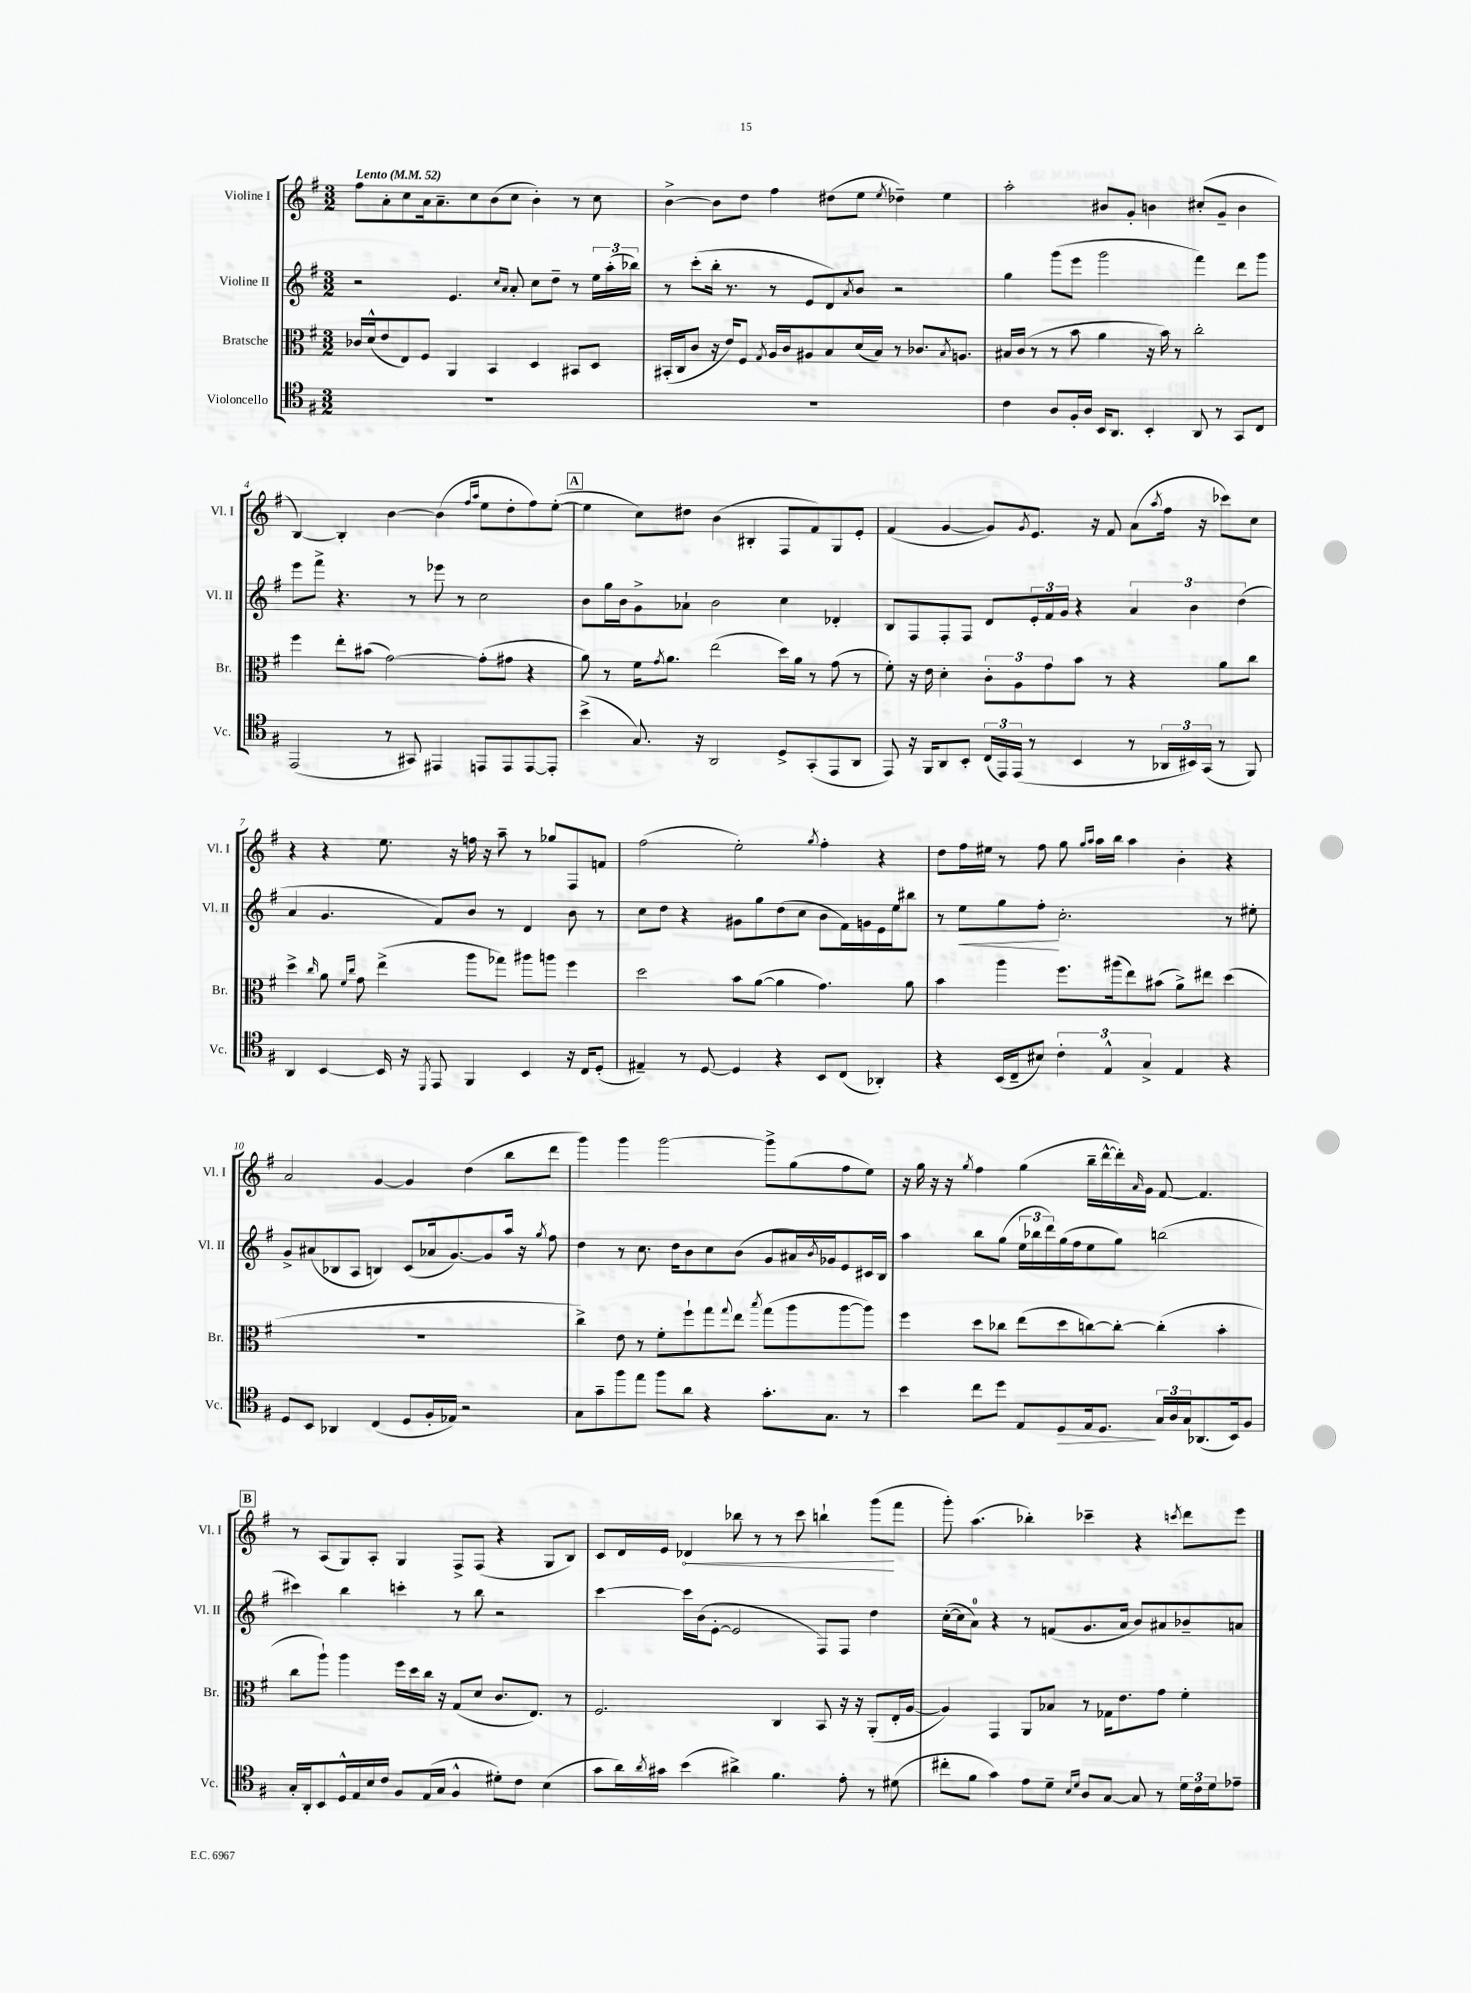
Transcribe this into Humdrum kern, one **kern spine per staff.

**kern	**dynam	**kern	**kern	**dynam	**kern	**dynam
*part4	*part4	*part3	*part2	*part2	*part1	*part1
*staff4	*staff4	*staff3	*staff2	*staff2	*staff1	*staff1
*I"Violoncello	*	*I"Bratsche	*I"Violine II	*	*I"Violine I	*
*I'Vc.	*	*I'Br.	*I'Vl. II	*	*I'Vl. I	*
*clefC4	*	*clefC3	*clefG2	*	*clefG2	*
*k[f#]	*	*k[f#]	*k[f#]	*	*k[f#]	*
*M3/2	*	*M3/2	*M3/2	*	*M3/2	*
*MM52	*	*MM52	*MM52	*	*MM52	*
=1	=1	=1	=1	=1	=1	=1
!	!	!	!	!	!LO:TX:a:B:t=Lento	!
1.r	.	16c-X/LL	2r	.	8ff#\L	.
.	.	(16d^^/J	.	.	.	.
.	.	8e/	.	.	8a'\	.
.	.	8E/)	.	.	8cc\	.
.	.	8F#/J	.	.	16a\k	.
.	.	.	.	.	8.a~\	.
.	.	4AA/	4.e/	.	.	.
.	.	.	.	.	8cc\	.
.	.	4BB/	.	.	(8b\	.
.	.	.	16qqcc/LL	.	.	.
.	.	.	16qqa/JJ	.	.	.
.	.	.	8a'/	.	8cc\J	.
.	.	4D/	8cc\L	.	4b'\)	.
.	.	.	8dd~\J	.	.	.
.	.	8BB#X/L	8r	.	8r	.
.	.	8D/J	24ee\LL	.	8cc\	.
.	.	.	(24aa'\	.	.	.
.	.	.	24bb-X\JJ)	.	.	.
=2	=2	=2	=2	=2	=2	=2
1.r	.	(16BB#X'/LL	8r	.	[4b^\	.
.	.	16C/J	.	.	.	.
.	.	8c/J	(8ccc'\L	.	.	.
.	.	16r	16bb'\Jk	.	8b\L]	.
.	.	16e/KL)	8.r	.	.	.
.	.	8F#/J	.	.	8dd\J	.
.	.	8qG/	.	.	.	.
.	.	16A/LL	8r	.	4ff#\	.
.	.	16c/J	.	.	.	.
.	.	8A#X/	8e/L	.	.	.
.	.	8B/	8d/)	.	(8dd#X\L	.
.	.	.	8qa/	.	.	.
.	.	(16d/L	8b/J	.	8ee\J	.
.	.	16B/JJ)	.	.	.	.
.	.	.	.	.	8qee/	.
.	.	8r	2r	.	4dd-X~\)	.
.	.	8.c-X/L	.	.	.	.
.	.	.	.	.	4ee\	.
.	.	8qB/	.	.	.	.
.	.	8.An/J	.	.	.	.
=3	=3	=3	=3	=3	=3	=3
4c\	.	16B#X/LL	4gg\	.	2aa'\	.
.	.	(16c/JJ	.	.	.	.
.	.	8r	.	.	.	.
8A/L	.	8r	(8ggg\L	.	.	.
16F#'/L	.	8b\	8eee\J	.	.	.
16A/JJ	.	.	.	.	.	.
16BB/KL	.	4a\	2ggg\	.	8b#X/L	.
8.AA/J	.	.	.	.	.	.
.	.	.	.	.	8g'/J	.
4BB'/	.	16r	.	.	4bn\	.
.	.	16b\)	.	.	.	.
.	.	8r	.	.	.	.
8AA/	.	2cc'\	4fff#\)	.	(8cc#X'/L	.
8r	.	.	.	.	8g~/J	.
8GG/L	.	.	8ddd\L	.	4b\	.
8C/J	.	.	8ggg\J	.	.	.
!!LO:LB:g=z
=4	=4	=4	=4	=4	=4	=4
(2EE/	.	4ff#\	8eee\L	.	[4B/)	.
.	.	.	8fff#^\J	.	.	.
.	.	8ee'\L	4.r	.	4B'/]	.
.	.	(8b#X\J	.	.	.	.
8r	.	[2g\)	.	.	[4b\	.
8GG#X/)	.	.	8r	.	.	.
4EE#X/	.	.	8eee-X\	.	(4b\]	.
.	.	.	8r	.	.	.
.	.	.	.	.	16qqff#/LL	.
.	.	.	.	.	16qqaa/JJ	.
8EEn/L	.	(8g'\L]	2cc\	.	8ee\L	.
8EE/	.	8g#X\J	.	.	8dd'\	.
[8EE/	.	4r	.	.	8ff#\)	.
8EE'/J]	.	.	.	.	([8ee'\J	.
!!LO:REH:place=s1:t=A
=5	=5	=5	=5	=5	=5	=5
(4b^\	.	8a\)	8b\L	.	4ee\]	.
.	.	8r	16gg\L	.	.	.
.	.	.	16b\J	.	.	.
8.G/)	.	16f#\KL	8g^\	.	8cc\L)	.
.	.	8qg/	.	.	.	.
.	.	8.a\J	.	.	.	.
.	.	.	8a-X`\J	.	8dd#X\J	.
16r	.	.	.	.	.	.
2AA/	.	(2ee\	2b\	.	(4b\	.
.	.	.	.	.	4B#X'/	.
8D^/L	.	16dd\LL)	4cc\	.	8F#/L	.
.	.	16a\JJ	.	.	.	.
(8GG'/	.	8r	.	.	8f#/)	.
8EE/	.	(8g\	4d-X'/	.	8G/	.
8AA/J	.	8r	.	.	8e'/J	.
=6	=6	=6	=6	=6	=6	=6
8EE/)	.	8f#'\)	8B/L	.	(4f#/	.
16r	.	16r	8F#/	.	.	.
16FF#/KL	.	16e\	.	.	.	.
8AA/	.	4d'\	8F#'/	.	[4g/	.
8BB'/J	.	.	8F#/J	.	.	.
(24C/LL	.	12c'\L	8d/L	.	8g/L])	.
24EE/)	.	.	.	.	.	.
(24EE/JJ	.	12A\	.	.	.	.
.	.	.	.	.	8qg/	.
8r	.	.	24e'/L	.	8.e/J	.
.	.	12g\	24f#/	.	.	.
.	.	.	24g/JJ	.	.	.
4BB/	.	8b\J	4r	.	.	.
.	.	.	.	.	16r	.
.	.	8r	.	.	8f#/	.
8r	.	4r	6a/	.	(8a\L	.
.	.	.	.	.	8qaa/	.
24AA-X/LL	.	.	.	.	16ff#\Jk	.
24BB#X/)	.	.	6b\	.	.	.
.	.	.	.	.	16r	.
(24GG/JJ	.	.	.	.	.	.
8r	.	8a\L	.	.	8ccc-X\L)	.
.	.	.	(6dd\	.	.	.
8FF#/)	.	8cc\J	.	.	8cc\J	.
!!LO:LB:g=z
=7	=7	=7	=7	=7	=7	=7
4AA/	.	4dd^\	4a/	.	4r	.
.	.	16qqcc/	.	.	.	.
[4BB/	.	8a\	4.g/	.	4r	.
.	.	16qqf#/LL	.	.	.	.
.	.	16qqcc/JJ	.	.	.	.
.	.	8g\	.	.	.	.
16BB/]	.	(4ee^\	.	.	8.ee\	.
16r	.	.	.	.	.	.
8qDD/	.	.	.	.	.	.
8EE/	.	.	8f#/L)	.	.	.
.	.	.	.	.	16r	.
4FF#/	.	8aa\L	8b/J	.	16ffn\	.
.	.	.	.	.	16r	.
.	.	8gg-X\J)	8r	.	8aa~\	.
4BB/	.	8aa#X\L	4d/	.	8r	.
.	.	8aan\J	.	.	8gg-X/L	.
16r	.	4ff#\	8b\	.	8F#/	.
16C/KL	.	.	.	.	.	.
(8D'/J	.	.	8r	.	8fn/J	.
=8	=8	=8	=8	=8	=8	=8
4E#X~/)	.	2dd\	8cc\L	.	(2ff#\	.
.	.	.	8dd\J	.	.	.
8r	.	.	4r	.	.	.
[8D/	.	.	.	.	.	.
4D/]	.	8b\L	8g#X\L	.	2ee'\)	.
.	.	([8a\J	8gg\	.	.	.
4r	.	4a\]	(8dd\	.	.	.
.	.	.	8cc\J	.	.	.
.	.	.	.	.	8qgg/	.
8BB/L	.	4.g\)	8b\L	.	4ff#'\	.
(8C/J	.	.	16f#\L)	.	.	.
.	.	.	16gn\	.	.	.
4AA-X'/)	.	.	16e\	.	4r	.
.	.	.	16ee\J	.	.	.
.	.	8a\	8bb#X\J	.	.	.
=9	=9	=9	=9	=9	=9	=9
4r	.	4b\	8r	.	8dd\L	.
!	!	!	!	!LO:HP:b	!	!
.	.	.	8ee\L	<	16ff#\L	.
.	.	.	.	.	16ee#X\JJ	.
(16BB/LL	.	4aa\	8gg\	.	8r	.
16C~/J	.	.	.	.	.	.
8B#X/J)	.	.	8ff#'\J	.	8ff#\	.
6c'\	.	8.ff#\L	2.cc'\	[	8gg\	.
.	.	.	.	.	16qqgg/LL	.
.	.	.	.	.	16qqaa/JJ	.
.	.	.	.	.	16aa\LL	.
6E^^/	.	.	.	.	.	.
.	.	(16aa#X\k	.	.	16bb\JJ	.
.	.	8ee\)	.	.	4aa\	.
6G^/	.	.	.	.	.	.
.	.	(8b#X\J	.	.	.	.
4E/	.	8a^\L)	.	.	4b'\	.
.	.	8ee#X\J	.	.	.	.
4r	.	(4dd\	8r	.	4r	.
.	.	.	8ee#X'\	.	.	.
!!LO:LB:g=z
=10	=10	=10	=10	=10	=10	=10
8D/L	.	1.r	8g^/L	.	2a/	.
8BB/J	.	.	(8a#X/	.	.	.
4AA-X/	.	.	8B-X/	.	.	.
.	.	.	8A/J	.	.	.
(4C/	.	.	4Bn/)	.	[4g/	.
8D/L	.	.	(8c/L	.	4g/]	.
16F#'/L	.	.	16a-X/k	.	.	.
16E-X/JJ)	.	.	[8.g/)	.	.	.
2r	.	.	.	.	(4dd\	.
.	.	.	8g/]	.	.	.
.	.	.	16aa/Jk	.	8bb\L	.
.	.	.	16r	.	.	.
.	.	.	8qgg/	.	.	.
.	.	.	8ff#\	.	8ddd\J	.
=11	=11	=11	=11	=11	=11	=11
8G\L	.	4cc^\)	4dd\	.	4ggg\)	.
8g~\	.	.	.	.	.	.
8ff#\	.	8e\	8r	.	4ggg\	.
8ee\J	.	8r	8.cc\	.	.	.
8ff#\L	.	8f#'\L	.	.	[2ggg\	.
.	.	.	16dd\KL	.	.	.
8a\J	.	8ff#`\	8b\	.	.	.
4r	.	8gg\	8cc\	.	.	.
.	.	8qqgg/	.	.	.	.
.	.	8ee\J	(8b\J	.	.	.
.	.	8qbb/	.	.	.	.
8.g'\L	.	(8gg\L	8g/L	.	8ggg^\L]	.
.	.	8aa\	16a#X/L)	.	(8gg\	.
.	.	.	8qb/	.	.	.
8.G\J	.	.	16g-X/J	.	.	.
.	.	[8aa\	8e/	.	8ff#\	.
8r	.	8aa\J])	16c#X/L	.	8ee\J)	.
.	.	.	16B/JJ	.	.	.
=12	=12	=12	=12	=12	=12	=12
4b\	.	4ff#\	4aa\	.	16r	.
.	.	.	.	.	16gg\	.
.	.	.	.	.	16r	.
.	.	.	.	.	16r	.
.	.	.	.	.	8qgg/	.
8cc\L	.	8dd\L	8bb\L	.	4ff#\	.
8dd\J	.	8cc-X\J	(8gg\J	.	.	.
8E/L	.	(8ee\L	24ee\LL	.	(4gg\	.
.	.	.	24bb-X\	.	.	.
.	.	.	24ddd\)	.	.	.
!	!LO:HP:b	!	!	!	!	!
8D/	>	8dd\	(16gg\	.	.	.
.	.	.	16ff#\J	.	.	.
16E/k	.	[8ccn\)	8ee\	.	16bb~\LL	.
8.D/J	.	.	.	.	[16ddd^^\	.
.	.	8cc'\J_	8gg\J)	.	16ddd'\])	.
.	.	.	.	.	16qqa/	.
.	.	.	.	.	16g\JJ	.
24G/LL	]	(4cc'\]	(2bbn\	.	[8f#/	.
24A/	.	.	.	.	.	.
24G/J	.	.	.	.	.	.
(8.AA-X/	.	.	.	.	4.f#/]	.
.	.	4b'\	.	.	.	.
16BB/k)	.	.	.	.	.	.
8F#/J	.	.	.	.	.	.
!!LO:LB:g=z
!!LO:REH:place=s1:t=B
=13	=13	=13	=13	=13	=13	=13
16G'/LL	.	8cc\L	4ccc#X\)	.	8r	.
16AA'/J	.	.	.	.	.	.
8BB/	.	8aa`\J)	.	.	(8A/L	.
16D^^/L	.	4aa\	4bb\	.	8G/)	.
16E/	.	.	.	.	.	.
16B/	.	.	.	.	8A'/J	.
16c/JJ	.	.	.	.	.	.
8F#/L	.	16ff#\LL	4cccn'\	.	4G/	.
.	.	16dd\	.	.	.	.
(16E/L	.	16cc\JJ	.	.	.	.
16G/JJ	.	16r	.	.	.	.
4F#^^/	.	(8G/L	8r	.	8F#^/L	.
.	.	8d/J	8bb\	.	(8F#/J	.
8d#X'\L)	.	8.c/L	2r	.	4r	.
8c\J	.	.	.	.	.	.
.	.	8.E/J)	.	.	.	.
(4B\	.	.	.	.	8G/L	.
.	.	8r	.	.	8B/J)	.
=14	=14	=14	=14	=14	=14	=14
8g\L	.	2.F#/	[4ccc\	.	8c/L	.
16a\L)	.	.	.	.	16d/L	.
8qa/	.	.	.	.	.	.
16g#X\JJ	.	.	.	.	16e/JJ	.
!	!	!	!	!	!	!LO:HP:b
(4b\	.	.	16ccc\LL]	.	4d-X/	<
.	.	.	(16b\J	.	.	.
.	.	.	[8e'\J	.	.	.
4a#X^\)	.	.	2e/]	.	8bb-X\	.
.	.	.	.	.	8r	.
4.f#\	.	4C/	.	.	8r	.
.	.	.	.	.	8ccc\	.
.	.	8BB/	8F#/L)	.	4bbn`\	.
8e'\	.	16r	8F#/J	.	.	.
.	.	16r	.	.	.	.
8r	.	(8AA'/L	4dd\	.	(8ggg\L	.
(8d#X\	.	16E'/L	.	.	8fff#\J	[
.	.	[16A/JJ	.	.	.	.
=15	=15	=15	=15	=15	=15	=15
8cc#X'\L	.	4A/])	([16cc'\LL	.	8ggg'\)	.
.	.	.	16cc\J]	.	.	.
8f#\J	.	.	8a\J)	.	(4.aa\	.
4g\)	.	4GG/	4r	.	.	.
8e\L	.	8AA/L	8r	.	4bb-X'\)	.
8d~\J	.	8B-X/J	(8fn/L	.	.	.
16qqB/LL	.	.	.	.	.	.
16qqd/JJ	.	.	.	.	.	.
8A/L	.	8r	8.g/	.	4ccc-X~\	.
[8G/J	.	16G-X\KL	.	.	.	.
.	.	8.e\	16a/Jk	.	.	.
8G/]	.	.	8b/L)	.	4r	.
8r	.	8g\J	8a#X/	.	.	.
.	.	.	.	.	8qcccn/	.
24d\LL	.	4f#'\	8b-X~/	.	8ddd\L	.
24c\	.	.	.	.	.	.
24d\J	.	.	.	.	.	.
8e-X~\J	.	.	8an/J	.	8eee\J	.
==	==	==	==	==	==	==
*-	*-	*-	*-	*-	*-	*-
